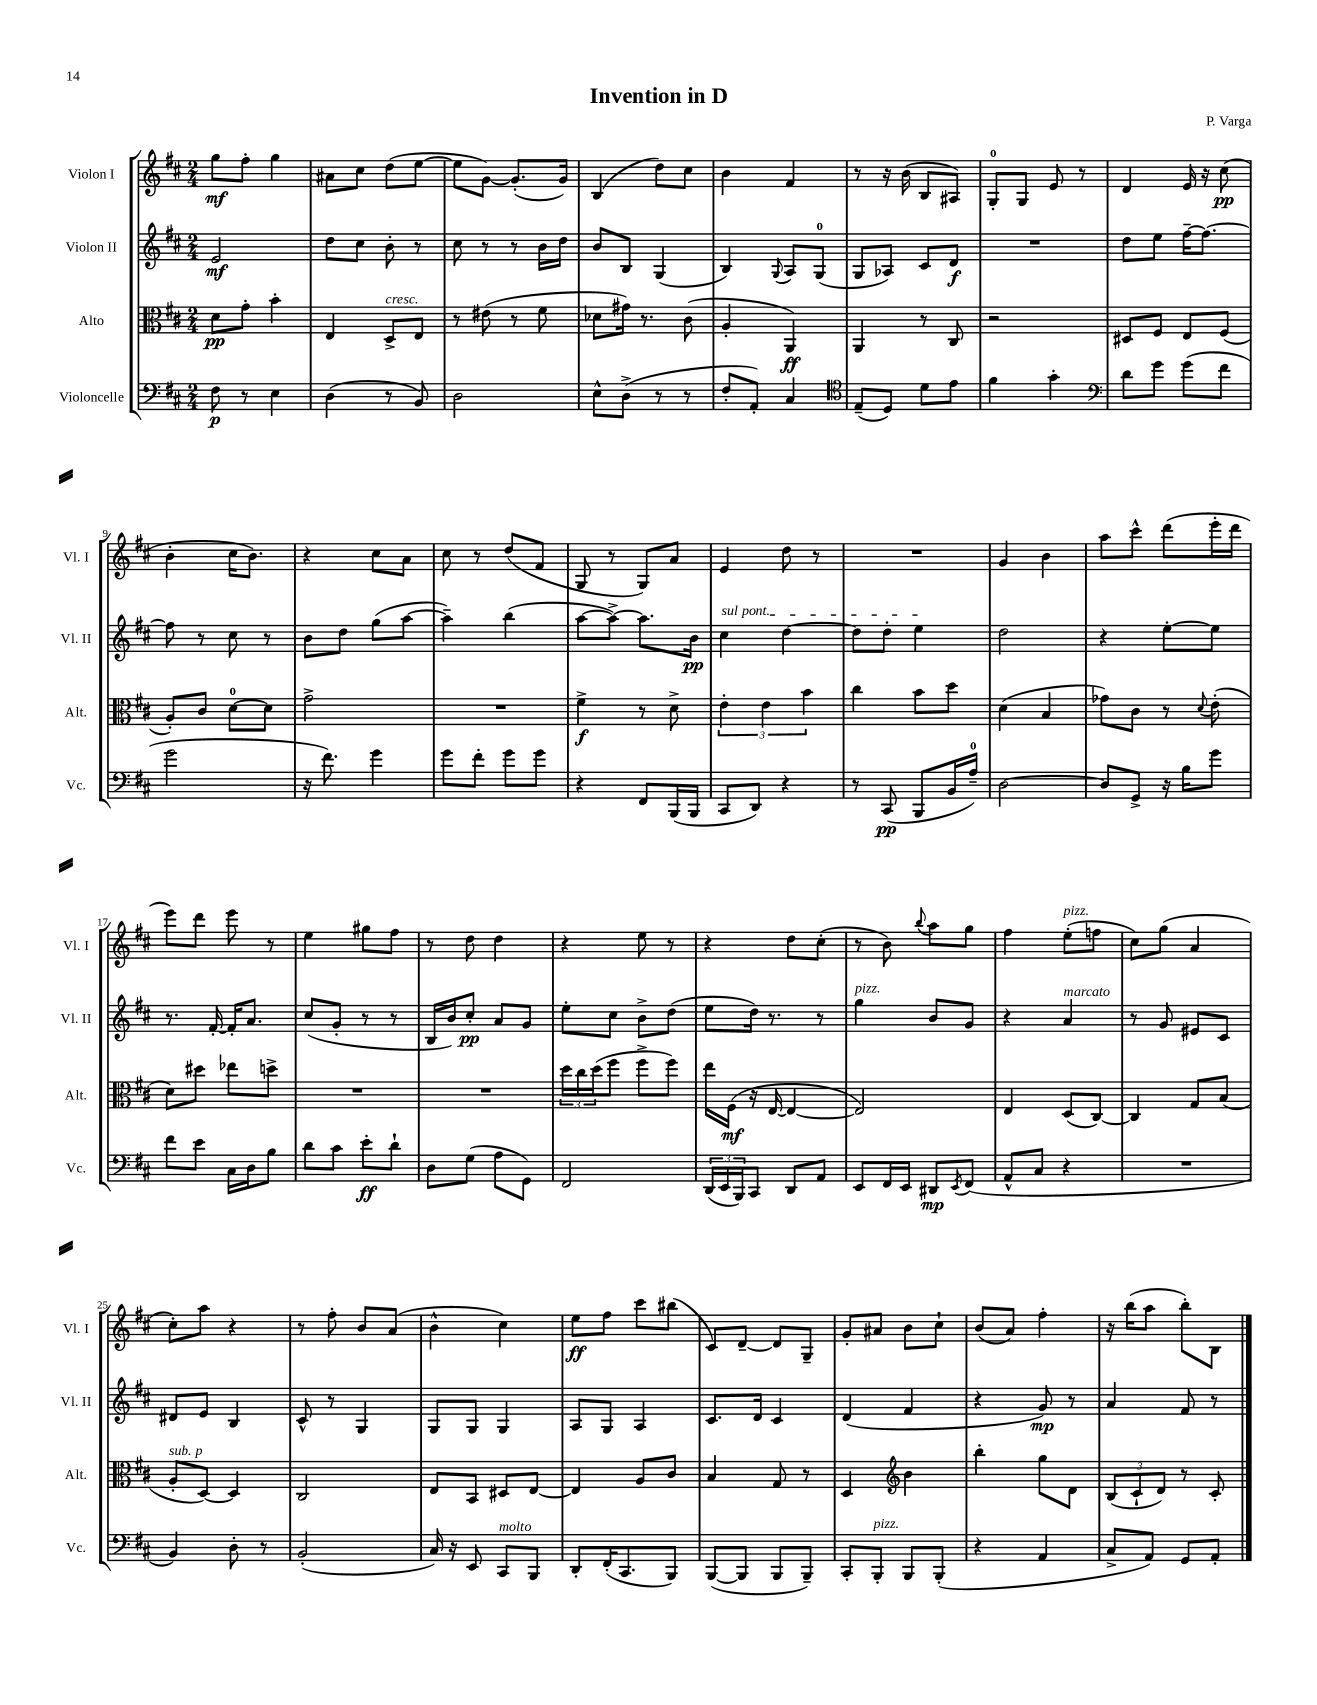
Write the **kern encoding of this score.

**kern	**dynam	**kern	**dynam	**kern	**dynam	**kern	**dynam
*part4	*part4	*part3	*part3	*part2	*part2	*part1	*part1
*staff4	*staff4	*staff3	*staff3	*staff2	*staff2	*staff1	*staff1
*I"Violoncelle	*	*I"Alto	*	*I"Violon II	*	*I"Violon I	*
*I'Vc.	*	*I'Alt.	*	*I'Vl. II	*	*I'Vl. I	*
*clefF4	*	*clefC3	*	*clefG2	*	*clefG2	*
*k[f#c#]	*	*k[f#c#]	*	*k[f#c#]	*	*k[f#c#]	*
*M2/4	*	*M2/4	*	*M2/4	*	*M2/4	*
=1	=1	=1	=1	=1	=1	=1	=1
8F#\	p	8d\L	pp	2e/	mf	8gg\L	mf
8r	.	8g'\J	.	.	.	8ff#'\J	.
4E\	.	4b'\	.	.	.	4gg\	.
=2	=2	=2	=2	=2	=2	=2	=2
(4D\	.	4E/	.	8dd\L	.	8a#X\L	.
.	.	.	.	8cc#\J	.	8cc#\J	.
!	!	!LO:TX:a:i:t=cresc.	!	!	!	!	!
8r	.	8D^/L	.	8b'\	.	(8dd\L	.
8BB/)	.	8E/J	.	8r	.	[8ee\J	.
=3	=3	=3	=3	=3	=3	=3	=3
2D\	.	8r	.	8cc#\	.	8ee\L]	.
.	.	(8e#X\	.	8r	.	[8g\J)	.
.	.	8r	.	8r	.	(8.g'/L]	.
.	.	8f#\	.	16b\LL	.	.	.
.	.	.	.	16dd\JJ	.	16g/Jk)	.
=4	=4	=4	=4	=4	=4	=4	=4
8E^^\L	.	8d-X\L	.	8b/L	.	(4B/	.
(8D^\J	.	16g#X\Jk)	.	8B/J	.	.	.
.	.	8.r	.	.	.	.	.
8r	.	.	.	(4G/	.	8dd\L)	.
8r	.	(8c#\	.	.	.	8cc#\J	.
=5	=5	=5	=5	=5	=5	=5	=5
8F#'/L	.	4A'/	.	4B/)	.	4b\	.
8AA'/J)	.	.	.	.	.	.	.
.	.	.	.	8qqG/	.	.	.
4C#/	.	4AA/)	ff	8A/L	.	4f#/	.
.	.	.	.	(8G/J	.	.	.
=6	=6	=6	=6	=6	=6	=6	=6
*clefC4	*	*	*	*	*	*	*
(8E~/L	.	4AA/	.	8G/L	.	8r	.
8D/J)	.	.	.	8A-X/J)	.	16r	.
.	.	.	.	.	.	(16b\	.
8d\L	.	8r	.	8c#/L	.	8B/L	.
8e\J	.	8C#/	.	8d/J	f	8A#X/J)	.
=7	=7	=7	=7	=7	=7	=7	=7
4f#\	.	2r	.	2r	.	8G'/L	.
.	.	.	.	.	.	8G/J	.
4g'\	.	.	.	.	.	8e/	.
.	.	.	.	.	.	8r	.
=8	=8	=8	=8	=8	=8	=8	=8
*clefF4	*	*	*	*	*	*	*
8d\L	.	8D#X/L	.	8dd\L	.	4d/	.
8g\J	.	8F#/J	.	8ee\J	.	.	.
(8g\L	.	8E/L	.	[16ff#~\KL	.	16e/	.
.	.	.	.	8.ff#\J_	.	16r	.
8f#\J	.	(8F#/J	.	.	.	(8cc#\	pp
!!LO:LB:g=z
=9	=9	=9	=9	=9	=9	=9	=9
2g\	.	8A'/L)	.	8ff#\]	.	4b'\	.
.	.	8c#/J	.	8r	.	.	.
.	.	[8d\L	.	8cc#\	.	16cc#\KL	.
.	.	.	.	.	.	8.b\J)	.
.	.	8d\J]	.	8r	.	.	.
=10	=10	=10	=10	=10	=10	=10	=10
16r	.	2g^\	.	8b\L	.	4r	.
8.f#\)	.	.	.	.	.	.	.
.	.	.	.	8dd\J	.	.	.
4g\	.	.	.	(8gg\L	.	8cc#\L	.
.	.	.	.	[8aa\J	.	8a\J	.
=11	=11	=11	=11	=11	=11	=11	=11
8g\L	.	2r	.	4aa~\])	.	8cc#\	.
8f#'\J	.	.	.	.	.	8r	.
8g\L	.	.	.	(4bb\	.	(8dd/L	.
8g\J	.	.	.	.	.	8f#/J	.
=12	=12	=12	=12	=12	=12	=12	=12
4r	.	4f#^\	f	[8aa\L	.	8G/	.
.	.	.	.	8aa^\J_)	.	8r	.
8FF#/L	.	8r	.	8.aa\L]	.	8G/L)	.
(16BBB/L	.	8d^\	.	.	.	8a/J	.
16BBB/JJ	.	.	.	16b\Jk	pp	.	.
=13	=13	=13	=13	=13	=13	=13	=13
!	!	!	!	!LO:TX:a:i:t=sul pont.	!	!	!
8CC#/L	.	6e'\	.	4cc#\	.	4e/	.
8DD/J)	.	.	.	.	.	.	.
.	.	6e\	.	.	.	.	.
4r	.	.	.	[4dd\	.	8dd\	.
.	.	6b\	.	.	.	.	.
.	.	.	.	.	.	8r	.
=14	=14	=14	=14	=14	=14	=14	=14
8r	.	4cc#\	.	8dd\L]	.	2r	.
(8CC#/	pp	.	.	8dd'\J	.	.	.
8BBB/L	.	8b\L	.	4ee\	.	.	.
16BB/L	.	8dd\J	.	.	.	.	.
16A~/JJ)	.	.	.	.	.	.	.
=15	=15	=15	=15	=15	=15	=15	=15
[2D\	.	(4d\	.	2dd\	.	4g/	.
.	.	4B/	.	.	.	4b\	.
=16	=16	=16	=16	=16	=16	=16	=16
8D/L]	.	8g-X\L)	.	4r	.	8aa\L	.
8GG^/J	.	8c#\J	.	.	.	8ccc#^^\J	.
16r	.	8r	.	[8ee'\L	.	(8ddd\L	.
16B\KL	.	.	.	.	.	.	.
.	.	8qqd/	.	.	.	.	.
8g\J	.	(8e'\	.	8ee\J]	.	16eee'\L	.
.	.	.	.	.	.	16ddd\JJ	.
!!LO:LB:g=z
=17	=17	=17	=17	=17	=17	=17	=17
8f#\L	.	8d\L)	.	8.r	.	8eee\L)	.
8e\J	.	8dd#X\J	.	.	.	8ddd\J	.
.	.	.	.	[16f#'/	.	.	.
16C#\LL	.	8ee-X\L	.	16f#'/KL]	.	8eee\	.
16D\J	.	.	.	8.a/J	.	.	.
8B\J	.	8ddn^\J	.	.	.	8r	.
=18	=18	=18	=18	=18	=18	=18	=18
8d\L	.	2r	.	(8cc#/L	.	4ee\	.
8c#\J	.	.	.	8g'/J	.	.	.
8e'\L	ff	.	.	8r	.	8gg#X\L	.
8d`\J	.	.	.	8r	.	8ff#\J	.
=19	=19	=19	=19	=19	=19	=19	=19
8D\L	.	2r	.	16B/LL	.	8r	.
.	.	.	.	16b/J)	.	.	.
(8G\J	.	.	.	8cc#'/J	pp	8dd\	.
8A\L	.	.	.	8a/L	.	4dd\	.
8GG\J)	.	.	.	8g/J	.	.	.
=20	=20	=20	=20	=20	=20	=20	=20
2FF#/	.	24dd\LL	.	8ee'\L	.	4r	.
.	.	24cc#\	.	.	.	.	.
.	.	(24dd\J	.	.	.	.	.
.	.	8ff#\J	.	8cc#\J	.	.	.
.	.	8ff#^\L	.	8b^\L	.	8ee\	.
.	.	8ff#\J)	.	(8dd\J	.	8r	.
=21	=21	=21	=21	=21	=21	=21	=21
(24DD/LL	.	16ee\LL	.	8ee\L	.	4r	.
24EE/	.	.	.	.	.	.	.
.	.	(16F#\JJ	mf	.	.	.	.
24BBB/J)	.	.	.	.	.	.	.
8CC#/J	.	16r	.	16dd\Jk)	.	.	.
.	.	[16E/	.	8.r	.	.	.
8DD/L	.	4E/_	.	.	.	8dd\L	.
8AA/J	.	.	.	8r	.	(8cc#'\J	.
=22	=22	=22	=22	=22	=22	=22	=22
!	!	!	!	!LO:TX:a:i:t=pizz.	!	!	!
8EE/L	.	2E/])	.	4gg\	.	8r	.
16FF#/L	.	.	.	.	.	8b\)	.
16EE/JJ	.	.	.	.	.	.	.
.	.	.	.	.	.	8qqbb/	.
8DD#X/L	mp	.	.	8b/L	.	8aa\L	.
8qEE/	.	.	.	.	.	.	.
(8FF#/J	.	.	.	8g/J	.	8gg\J	.
=23	=23	=23	=23	=23	=23	=23	=23
8AA^^/L	.	4E/	.	4r	.	4ff#\	.
8C#/J	.	.	.	.	.	.	.
!	!	!	!	!	!	!LO:TX:a:i:t=pizz.	!
!	!	!	!	!LO:TX:a:i:t=marcato	!	!	!
4r	.	(8D/L	.	4a/	.	(8ee'\L	.
.	.	[8C#/J)	.	.	.	8ffn\J	.
=24	=24	=24	=24	=24	=24	=24	=24
2r	.	4C#/]	.	8r	.	8cc#\L)	.
.	.	.	.	8g/	.	(8gg\J	.
.	.	8G/L	.	8e#X/L	.	4a/	.
.	.	(8B/J	.	8c#/J	.	.	.
!!LO:LB:g=z
=25	=25	=25	=25	=25	=25	=25	=25
!	!	!LO:TX:a:i:t=sub. p	!	!	!	!	!
4BB/)	.	8A'/L	.	8d#X/L	.	8cc#'\L)	.
.	.	[8D/J)	.	8e/J	.	8aa\J	.
8D'\	.	4D/]	.	4B/	.	4r	.
8r	.	.	.	.	.	.	.
=26	=26	=26	=26	=26	=26	=26	=26
(2BB'/	.	2C#/	.	8c#^^/	.	8r	.
.	.	.	.	8r	.	8ff#'\	.
.	.	.	.	4G/	.	8b/L	.
.	.	.	.	.	.	(8a/J	.
=27	=27	=27	=27	=27	=27	=27	=27
16C#/)	.	8E/L	.	8G/L	.	4b^^\	.
16r	.	.	.	.	.	.	.
8EE/	.	8BB/J	.	8G/J	.	.	.
!LO:TX:a:i:t=molto	!	!	!	!	!	!	!
8CC#/L	.	8D#X/L	.	4G/	.	4cc#\)	.
8BBB/J	.	[8E/J	.	.	.	.	.
=28	=28	=28	=28	=28	=28	=28	=28
8DD'/L	.	4E/]	.	8A/L	.	8ee\L	ff
(16FF#'/K	.	.	.	8G/J	.	8ff#\J	.
8.CC#/	.	.	.	.	.	.	.
.	.	8A/L	.	4A/	.	8ccc#\L	.
8BBB/J)	.	8c#/J	.	.	.	(8bb#X\J	.
=29	=29	=29	=29	=29	=29	=29	=29
([8BBB/L	.	4B/	.	8.c#/L	.	8c#/L)	.
8BBB/J]	.	.	.	.	.	[8d~/J	.
.	.	.	.	16d/Jk	.	.	.
8BBB/L	.	8G/	.	4c#/	.	8d/L]	.
8BBB~/J)	.	8r	.	.	.	8G~/J	.
=30	=30	=30	=30	=30	=30	=30	=30
8CC#'/L	.	4D/	.	(4d/	.	8g'/L	.
!LO:TX:a:i:t=pizz.	!	!	!	!	!	!	!
8BBB'/J	.	.	.	.	.	8a#X/J	.
*	*	*clefG2	*	*	*	*	*
8BBB/L	.	4b\	.	4f#/	.	8b\L	.
(8BBB'/J	.	.	.	.	.	8cc#`\J	.
=31	=31	=31	=31	=31	=31	=31	=31
4r	.	4bb'\	.	4r	.	(8b/L	.
.	.	.	.	.	.	8a/J)	.
4AA/	.	8gg\L	.	8g/)	mp	4ff#'\	.
.	.	8d\J	.	8r	.	.	.
=32	=32	=32	=32	=32	=32	=32	=32
8C#^/L	.	(12B/L	.	4a/	.	16r	.
.	.	.	.	.	.	(16bb\KL	.
.	.	12c#`/	.	.	.	.	.
8AA/J)	.	.	.	.	.	8aa\J	.
.	.	12d/J)	.	.	.	.	.
8GG/L	.	8r	.	8f#/	.	8bb'\L)	.
8AA'/J	.	8c#'/	.	8r	.	8B\J	.
==	==	==	==	==	==	==	==
*-	*-	*-	*-	*-	*-	*-	*-
